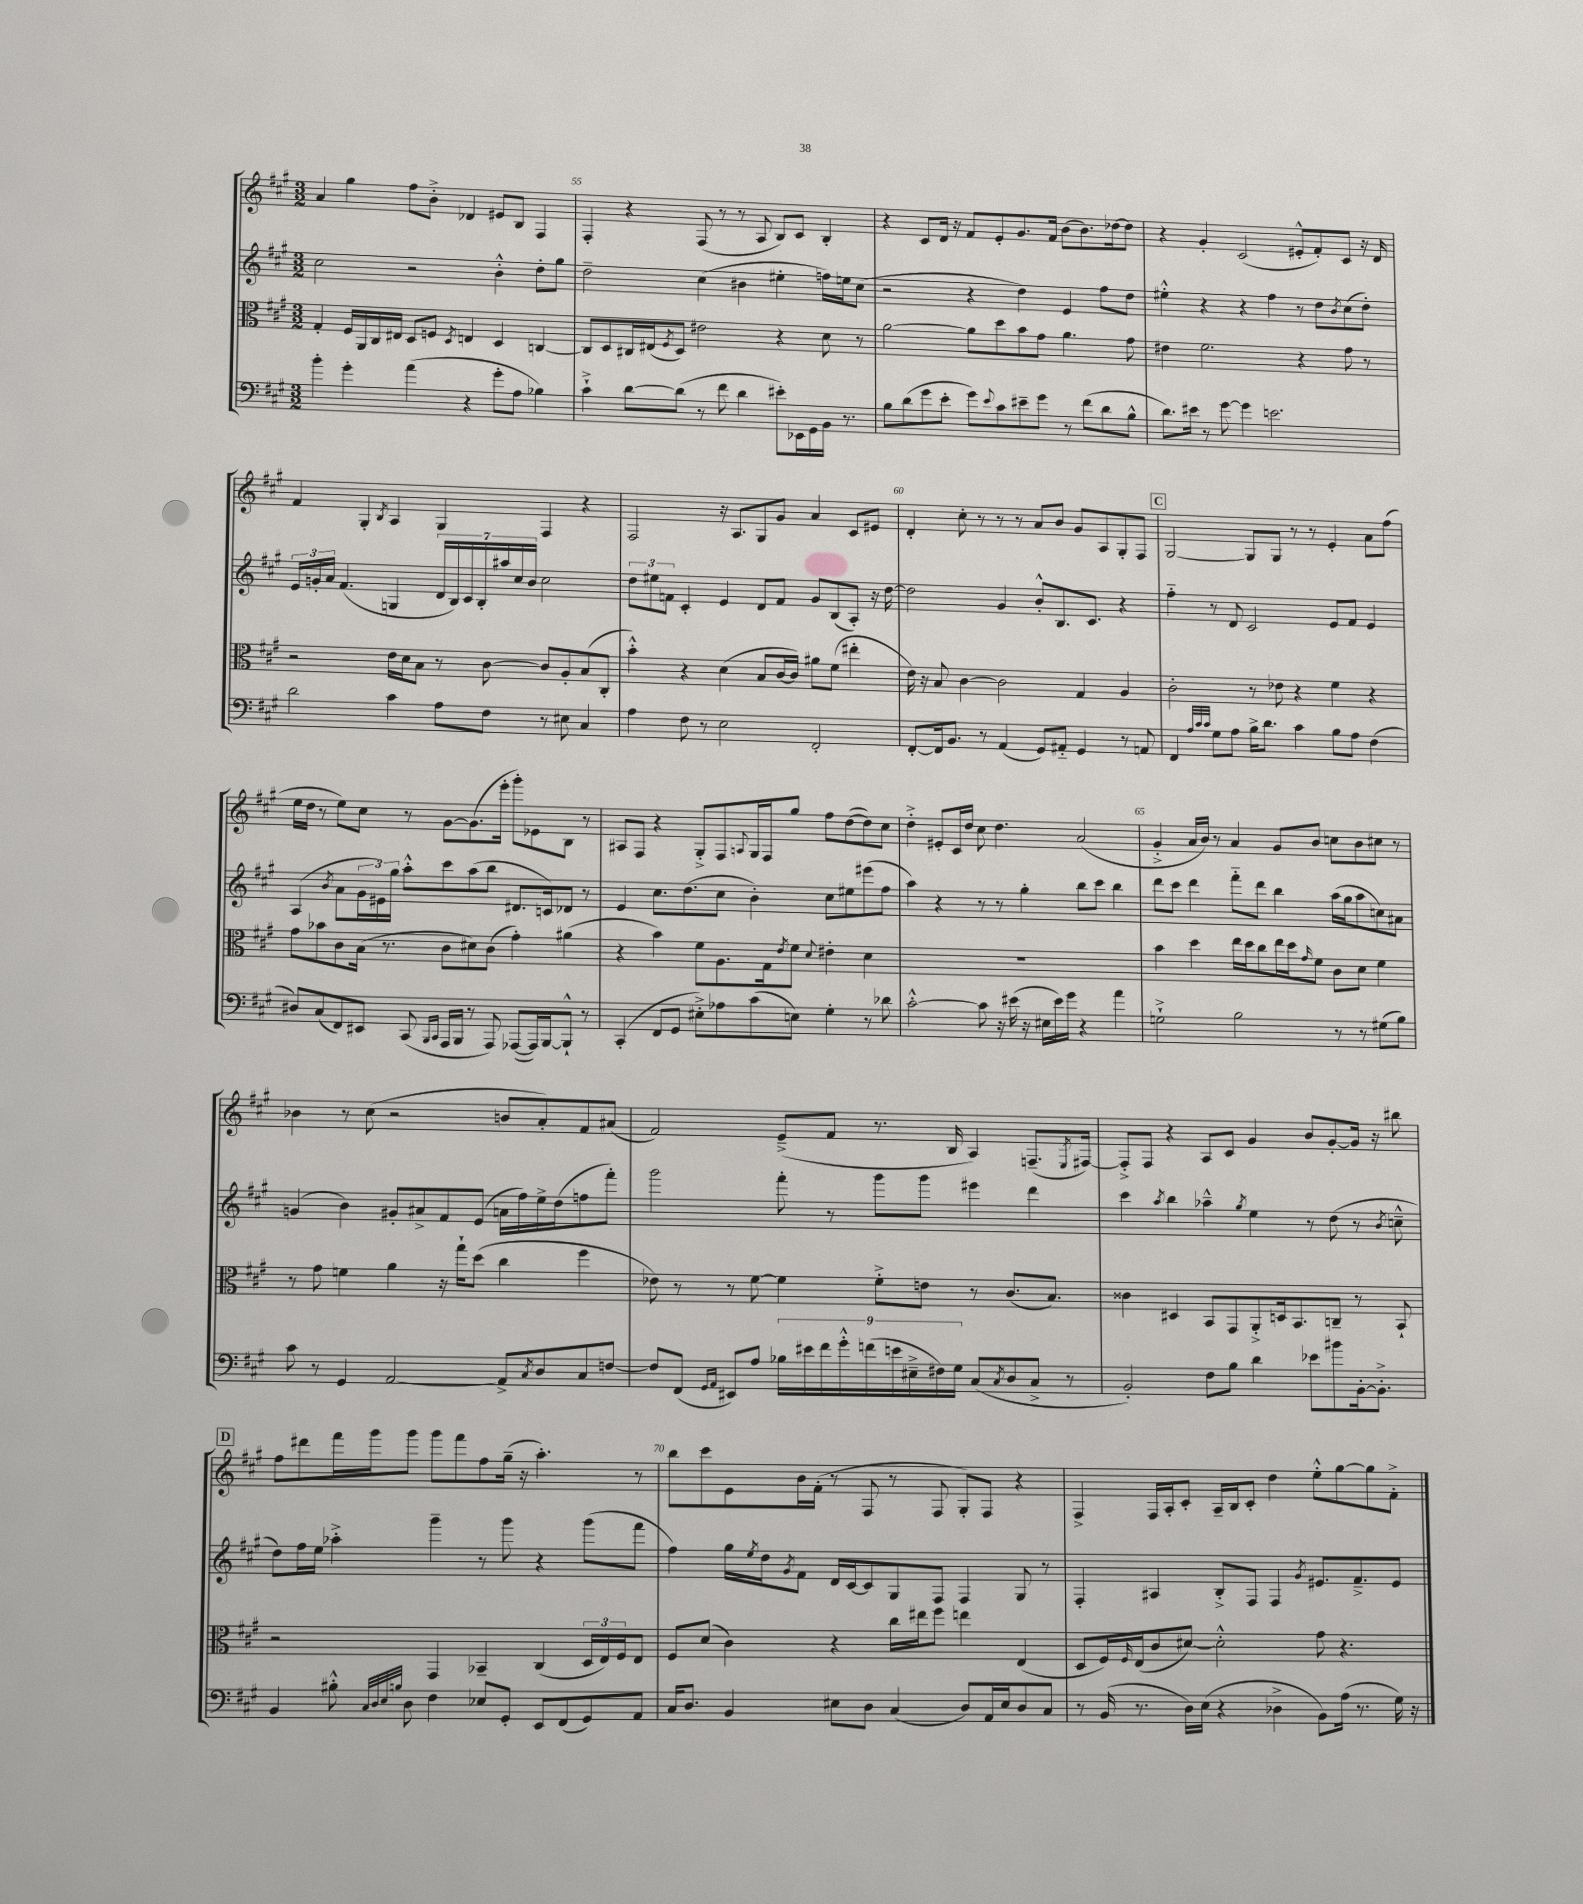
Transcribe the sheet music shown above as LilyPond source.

<<
\new StaffGroup <<
\new Staff = "s0" {
    \clef treble \key a \major \numericTimeSignature \time 3/2
    a'4 gis''4 fis''8 b'8-.-> des'4 eis'8 b8 fis4 |
    fis4-. r4 fis8( r8 r8 a8 b8) cis'8 b4-. |
    r4 cis'8 d'16 r16 fis'8 e'8-. gis'8. fis'16 b'8( b'8.) des''16~ des''8 |
    r4 gis'4-. cis'2( eis'8-.-^ fis'8-.) cis'8 r16 d'16 |
    fis'4 gis4-. \acciaccatura { b8 } a4 gis4 fis4 r4 |
    fis2 r16 a8. gis8 gis'8 a'4 cis'8 eis'8 |
    d'4-. cis''8-. r8 r8 r8 a'8 b'8 gis'8 a8 gis8-. fis8 |
    \mark \markup { \box "C" } gis2~ gis8 gis8 r8 r8 e'4-. a'8 fis''8( |
    e''16 d''16 r8 e''8) cis''8 r8 gis'8~ gis'8.( e'''16-. gis'''8-.) ees'8 b8 r8 |
    ais8 fis8 r4 gis8-.-> fis8 \appoggiatura { a8 } gis16 fis16 gis''8 fis''8 d''8~( d''8) cis''8 |
    d''4-.-> eis'8-. cis'16 d''16 cis''8 d''4. a'2( |
    gis'4-.-> a'16 b'16) r8 a'4 gis'8 b'8 c''8 b'8 cis''8 r8 |
    bes'4 r8 cis''8( r2 b'8 a'8-.) fis'8 ais'8( |
    fis'2) e'8--->( fis'8 r8. b16 a4) f8.--( \acciaccatura { e8 } fis16~) |
    fis8-.-> fis8 r4 a8 cis'8 gis'4 b'8 gis'8~-. gis'16 r16 bis''8 |
    \mark \markup { \box "D" } fis''8 dis'''8 fis'''16 gis'''16 gis'''8 gis'''8 fis'''8 fis''8 gis''16--( r16 a''4.-.) r8 |
    b''8 cis'''8 e'8 b'16 fis'16-.( r8 fis8 r8 fis8 gis8-.) fis8 r4 |
    fis4-> fis16 a16-. cis'8-. a16-- b16 cis'8-. d''4 e''8-.-^ gis''8~ gis''8 fis'8-.-> \bar "|." |
}
\new Staff = "s1" {
    \clef treble \key a \major \numericTimeSignature \time 3/2
    cis''2 r2 b'4-.-^ d''8-. gis''8 |
    d''2-- cis''4( bis'4 eis''4-. f''16) e''16 cis''8( |
    r2 r4 d''4) e'4 fis''8 d''8 |
    eis''4-.-^ r4 r4 fis''4 r8 d''8 \acciaccatura { b'8 } cis''8( d''8-.) |
    \tuplet 3/2 { e'16 g'16-. a'16 } fis'4.( g4 \tuplet 7/4 { d'16 b16) cis'16 b16-. ais''16 cis''16 b'16 } cis''2 |
    \tuplet 3/2 { d''8 eis''8 f'8 } cis'4-. e'4 d'8 f'8 gis'8 b8( a8-.) r16 d''16~ |
    d''2 gis'4 b'8-.-^ b8. cis'8. r4 |
    \mark \markup { \box "C" } fis''4-_ r8 d'8 cis'2 e'8 fis'8 e'4 |
    a4( \acciaccatura { b'8 } a'8 \tuplet 3/2 { gis'16 eis'16) gis''16 } a''8-.-^ cis'''8 a''8( b''8 dis'8. c'16) des'8 r8 |
    e'4 cis''8. d''8.( cis''8 b'4-.) cis''8 eis''8 eis'''8( fis''8 |
    a''4) r4 r8 r8 gis''4-. b''8 cis'''8 b''4 |
    d'''8 cis'''8 d'''4 fis'''8-_ d'''8 b''4 a''16( gis''16 a''8 c''8) ais'8 |
    g'4( b'4) gis'8-. ais'8-> fis'8 e'8( a'16 fis''16) e''16-> d''16( f''8 fis'''8-.) |
    gis'''2 fis'''8-. r8 gis'''8 gis'''8 eis'''4 d'''4 |
    cis'''4 \acciaccatura { a''8 } b''4 aes''4---^ \acciaccatura { gis''8 } e''4 r8 d''8( r8 \acciaccatura { b'8 } c''8---^ |
    \mark \markup { \box "D" } d''8) fis''16 e''16 aes''4-.-> gis'''4-- r8 gis'''8 r4 gis'''8( fis'''8 |
    fis''4) gis''16 \acciaccatura { e''8 } d''16 \acciaccatura { gis'8 } fis'8 d'16 cis'16~ cis'8 gis8 fis8 fis4 gis8 r8 |
    fis4-. ais4 b8-.-> fis8 fis4 \acciaccatura { gis'8 } eis'8. fis'8.---> eis'8 \bar "|." |
}
\new Staff = "s2" {
    \clef alto \key a \major \numericTimeSignature \time 3/2
    gis4-. fis16 a,16 cis16 eis16 d8 f8 \acciaccatura { d8 } e4 d4 c4~ |
    c8 d8 cis16 eis16( \acciaccatura { fis8 } d8) eis'2 r4 d'8 r8 |
    a'2~ a'8 d''8 b'8 gis'8 a'4. gis'8 |
    eis'4 fis'2. r4 gis'8 r8 |
    r2 e'16 d'16 b8 r8 cis'8~ cis'8 a8-. b8( cis8-. |
    b'4-.-^) r4 d'4( b8 cis'16~ cis'16) ais'8 fis'8( eis''4-. |
    e'16) r16 b8 cis'4~ cis'2 gis4 a4 |
    \mark \markup { \box "C" } cis'2-. r8 ees'8 r4 fis'4 r4 |
    gis'8 bes'8 cis'8 b16( r8. cis'8 dis'8) cis'8( gis'4-.) ais'4( |
    r4 b'4) fis'8 a8. gis16 \acciaccatura { e'8 } fis'8 \appoggiatura { d'8 } eis'4-. d'4 |
    R1. |
    b'4 d''4 e''16 d''16 cis''8 e''16 d''16 \grace { gis'16 } fis'8 cis'8 d'8 fis'4 |
    r8 gis'8 f'4 a'4 r16 gis''16-! d''8( cis''4 fis''4 |
    ees'8) r8 r8 fis'8~ fis'4 fis'8-.-> e'8 r8 cis'8.( b8.) |
    cisis'4 dis4 b,8 gis,8 a,8-.-> d16 b,8. c8-- r8 b,8-! |
    \mark \markup { \box "D" } r2 gis,4 bes,4-- cis4( \tuplet 3/2 { d16 e16) fis16 } e8 |
    fis8 d'8( cis'4) r4 cis''16 eis''16 fis''8 e''4 e4( |
    d8 fis16) \grace { fis16 } e16( cis'8 dis'8~) dis'2-.-^ gis'8 r4. \bar "|." |
}
\new Staff = "s3" {
    \clef bass \key a \major \numericTimeSignature \time 3/2
    b'4-. gis'4-. a'4( r4 gis'8-. a8 bes4) |
    cis'4-!-> d'8~ d'8( r8 fis'8 d'4 eis'8-.) ees,16 gis,16 b,16 r8. |
    b8 d'8( gis'8 e'8-. gis'8) \appoggiatura { e'8 } cis'8 eis'8-- gis'8 r8 fis'8( d'8 b8-^ |
    d'8.) eis'16 r8 gis'8~ gis'4 e'2. |
    d'2 cis'4 a8 fis8 r8 eis8 cis4 |
    a4 fis8 r8 e2 fis,2-. |
    fis,8~-. fis,16 b,8. r8 a,4( gis,8) ais,8-_ gis,4 r8 a,8 |
    \mark \markup { \box "C" } fis,4 \grace { a32 cis'32 cis'32 } gis8 a8 b16-> d'8. cis'4 b8 a8 fis4( |
    dis8) cis8( fis,8) eis,8 cis,8( \grace { b,,16 cis,16 } a,,16 b,,16 r8 a,,8) aes,,8~( aes,,16) b,,16~ b,,8-!-^ r8 |
    cis,4-.( fis,8 gis,8 eis8-.->) aes8 cis'8( e8) gis4-. r8 des'8 |
    cis'2~-.-^ cis'8 r16 eis'16( r16 eis16 eis'16) gis'16 r4 a'4 |
    g2-!-> b2 r8 r8 gis8( b8) |
    cis'8 r8 gis,4 a,2~ a,8-> \acciaccatura { cis8 } d8 cis8 f8~ |
    f8 fis,8( \grace { gis,16 a,16 } eis,8) a8 \tuplet 9/8 { bes16 eis'16 fis'16 gis'16-.-^ f'16( e'16 eis16---> fis16) gis16 } cis8( \acciaccatura { cis8 } d8 cis8-> r8 |
    b,2-.) fis8 b8 d'4 ees'8 bis'8 b,16~-. b,8.-.-> |
    \mark \markup { \box "D" } b,4 bis8-.-^ \grace { cis32 d32 e32 b32 } d8 fis4 ees8 gis,8-. e,8 fis,8( gis,8) a,8 |
    cis16 d8. b,4 eis8 d8 cis4( d8) a,16 eis16 d8 cis8 |
    r8 b,16( r8. d16) e16( r4 des4-> b,8) a16( r8. gis16) r16 \bar "|." |
}
>>
>>
\layout { \context { \Score currentBarNumber = #54 \override BarNumber.break-visibility = ##(#f #t #t) barNumberVisibility = #(every-nth-bar-number-visible 5) } }
